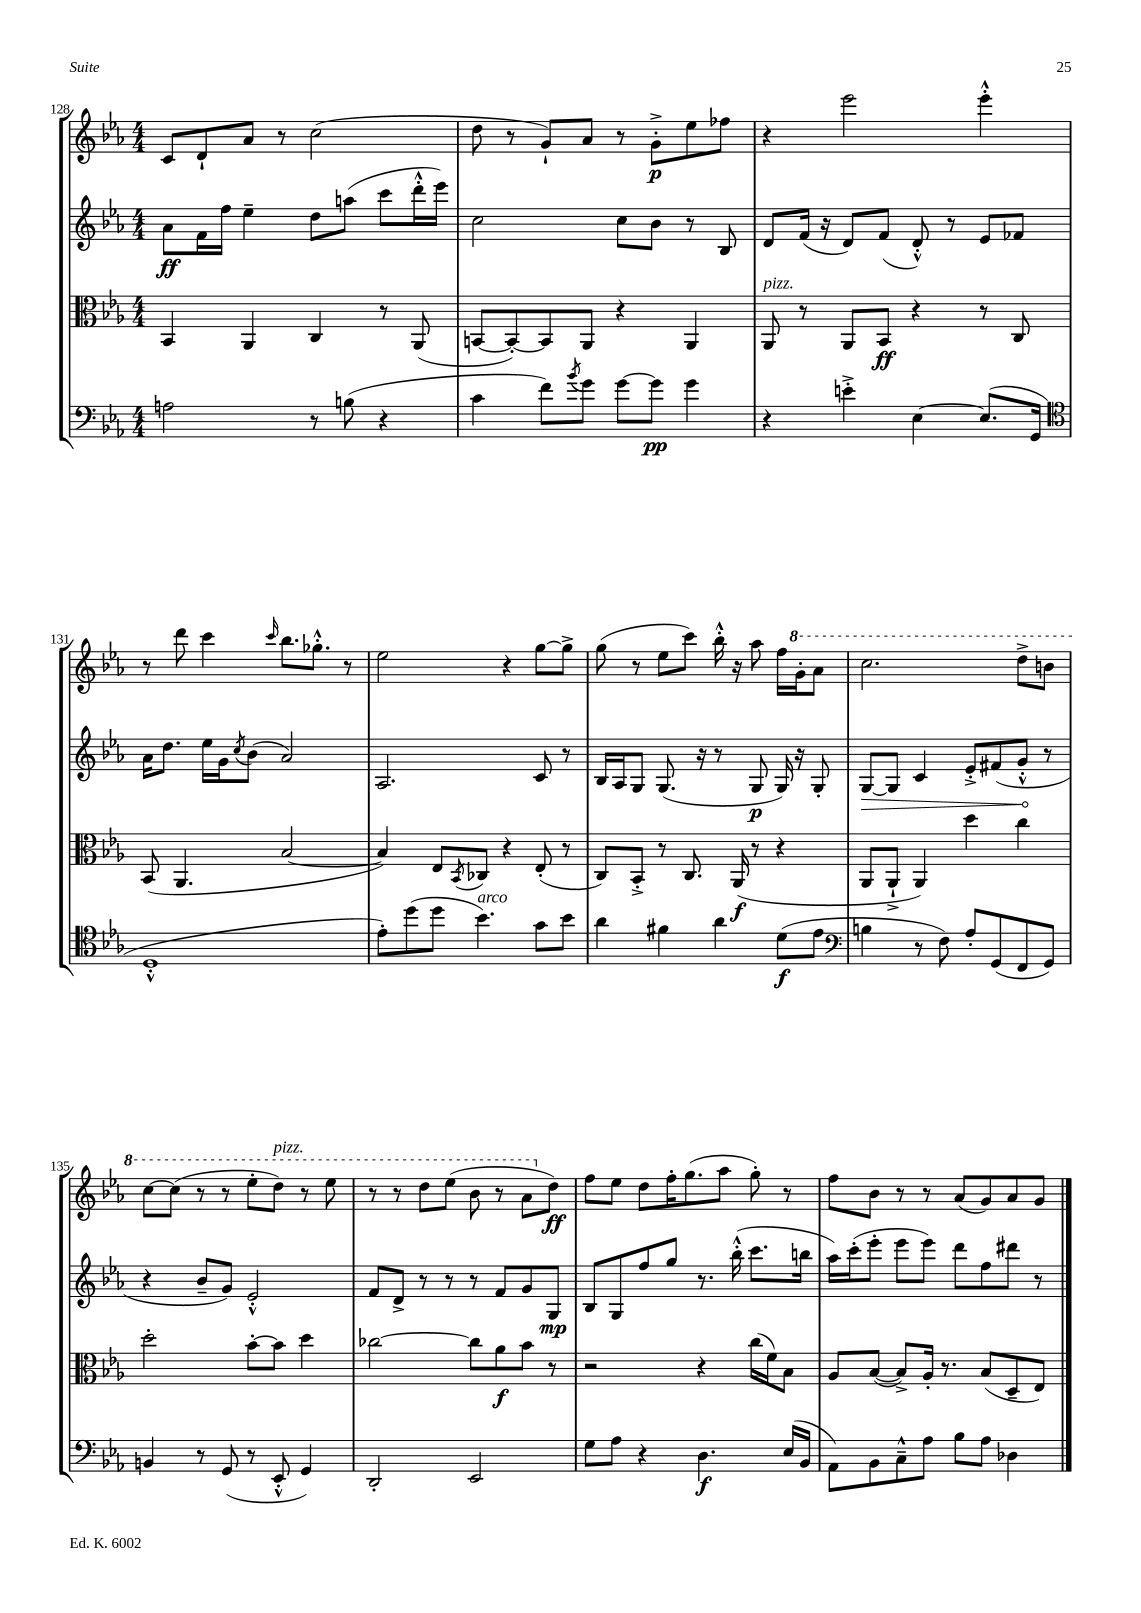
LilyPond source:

<<
\new StaffGroup <<
\new Staff = "s0" {
    \clef treble \key ees \major \numericTimeSignature \time 4/4
    c'8 d'8-! aes'8 r8 c''2( |
    d''8 r8 g'8-!) aes'8 r8 g'8-.->\p ees''8 fes''8 |
    r4 ees'''2 ees'''4-.-^ |
    r8 d'''8 c'''4 \grace { c'''16 } bes''8. ges''8.-.-^ r8 |
    ees''2 r4 g''8~ g''8-> |
    g''8( r8 ees''8 c'''8) bes''16-.-^ r16 aes''8 f''16 \ottava #1 g''16-. aes''8 |
    c'''2. d'''8-> b''8 |
    c'''8~ c'''8( r8 r8 ees'''8-. d'''8^\markup { \italic "pizz." }) r8 ees'''8 |
    r8 r8 d'''8 ees'''8( bes''8 r8 aes''8 \ottava #0 d''8\ff) |
    f''8 ees''8 d''8 f''16-. g''8.( aes''8 g''8-.) r8 |
    f''8 bes'8 r8 r8 aes'8( g'8) aes'8 g'8 \bar "|." |
}
\new Staff = "s1" {
    \clef treble \key ees \major \numericTimeSignature \time 4/4
    aes'8\ff f'16 f''16 ees''4-- d''8 a''8( c'''8 d'''16-.-^ ees'''16) |
    c''2 c''8 bes'8 r8 bes8 |
    d'8 f'16( r16 d'8) f'8( d'8-.-^) r8 ees'8 fes'8 |
    aes'16 d''8. ees''16 g'16 \acciaccatura { c''8 } bes'8( aes'2) |
    aes2. c'8 r8 |
    bes16 aes16 g8 g8.( r16 r8 g8\p g16) r16 g8-. |
    \once \override Hairpin.circled-tip = ##t g8~\> g8 c'4 ees'8-.-> fis'8( g'8-.-^\! r8 |
    r4 bes'8-- g'8) ees'2-.-^ |
    f'8 d'8-> r8 r8 r8 f'8 g'8 g8\mp |
    bes8 g8 f''8 g''8 r8. bes''16-.-^( c'''8. b''16 |
    aes''16) c'''16-.( ees'''8-. ees'''8 ees'''8) d'''8 f''8 dis'''8 r8 \bar "|." |
}
\new Staff = "s2" {
    \clef alto \key ees \major \numericTimeSignature \time 4/4
    bes,4 aes,4 c4 r8 aes,8( |
    b,8~ b,8~-.) b,8 aes,8 r4 aes,4 |
    aes,8^\markup { \italic "pizz." } r8 aes,8 bes,8\ff r4 r8 c8 |
    bes,8( aes,4. bes2~ |
    bes4) ees8 \acciaccatura { bes,8 } ces8 r4 ees8-.( r8 |
    c8) bes,8-.-> r8 c8. aes,16\f( r8 r4 |
    aes,8 aes,8-!-> aes,4) d''4 c''4 |
    d''2-. bes'8~-. bes'8 d''4 |
    ces''2~ ces''8 aes'8\f bes'8 r8 |
    r2 r4 c''16( f'16) bes8 |
    aes8 bes8~( bes8->) aes16-. r8. bes8( d8-- ees8) \bar "|." |
}
\new Staff = "s3" {
    \clef bass \key ees \major \numericTimeSignature \time 4/4
    a2 r8 b8( r4 |
    c'4 f'8) \acciaccatura { bes'8 } g'8 g'8~ g'8\pp g'4 |
    r4 e'4-.-> ees4~ ees8.( g,16 |
    \clef tenor d1-.-^ |
    ees'8-.) d''8( d''8 bes'4.^\markup { \italic "arco" }) g'8 bes'8 |
    aes'4 fis'4 aes'4 d'8\f( ees'8 |
    \clef bass b4 r8 f8) aes8-. g,8( f,8 g,8) |
    b,4 r8 g,8( r8 ees,8-.-^ g,4) |
    d,2-. ees,2 |
    g8 aes8 r4 d4.\f ees16( bes,16 |
    aes,8) bes,8 c8---^ aes8 bes8 aes8 des4 \bar "|." |
}
>>
>>
\layout { \context { \Score currentBarNumber = #128 } }
